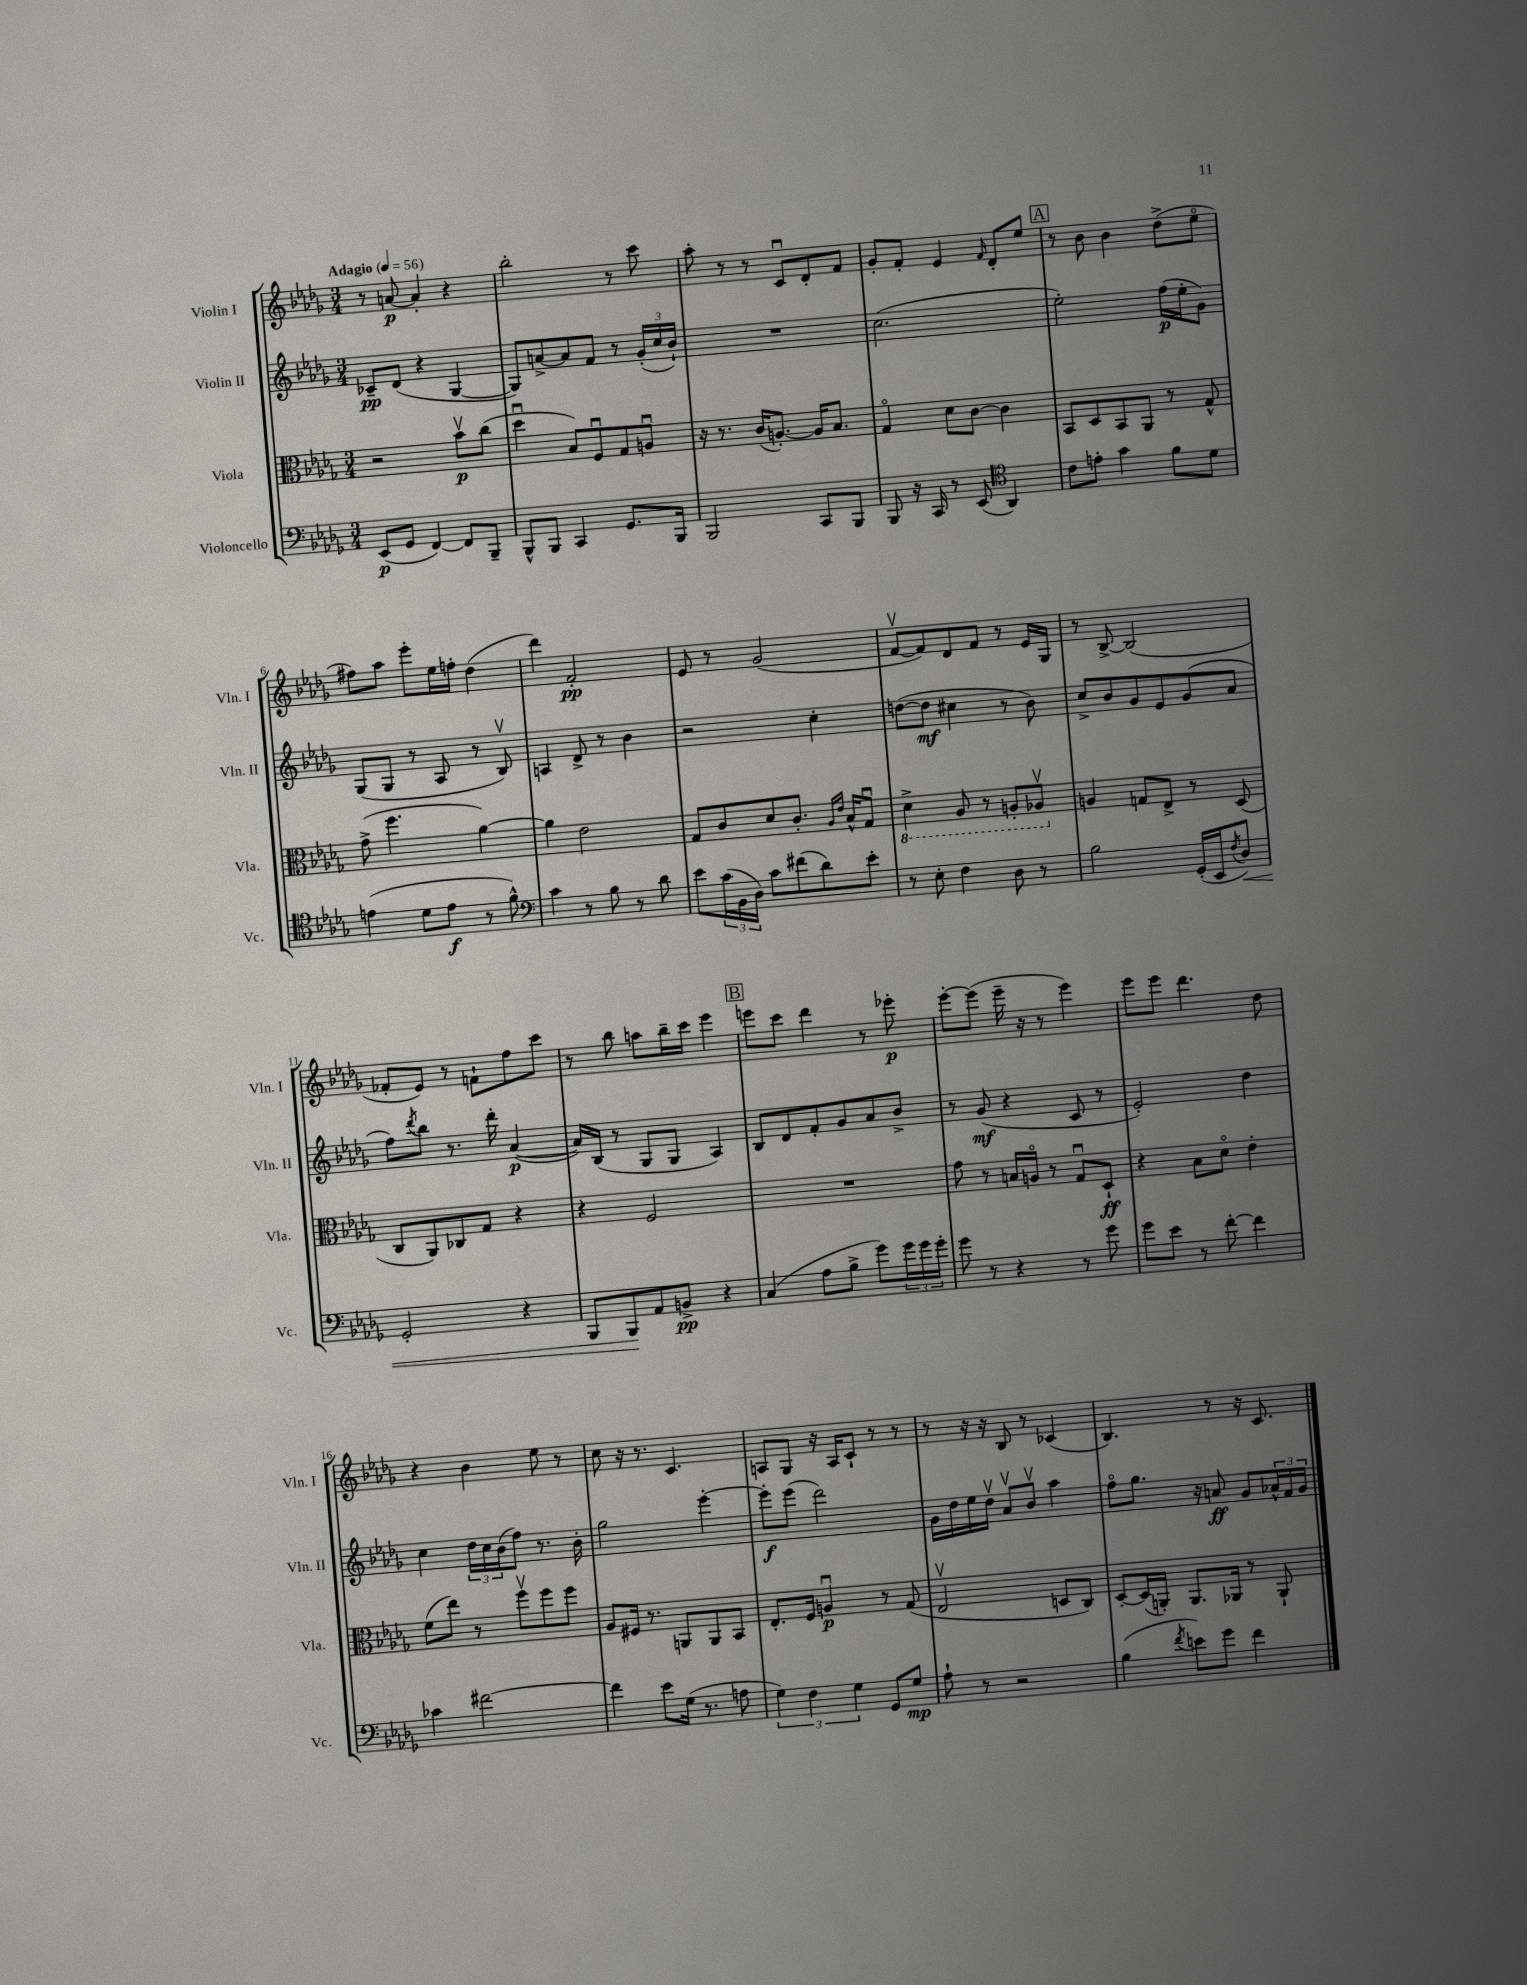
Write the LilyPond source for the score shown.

<<
\new StaffGroup <<
\new Staff = "s0" \with { instrumentName = "Violin I" shortInstrumentName = "Vln. I" } {
    \clef treble \key des \major \numericTimeSignature \time 3/4 \tempo "Adagio" 4 = 56
    r8 a'8~\p a'4-. r4 |
    bes''2-. r8 c'''8 |
    aes''8-. r8 r8 c'8\downbow des'8-. f'8 |
    ges'8-. f'8-. ees'4 \grace { f'16 } des'8-. ees''8 |
    \mark \markup { \box "A" } r8 bes'8 bes'4 des''8->( ees''8\flageolet |
    fis''8) aes''8 ees'''8-. ees''16 f''16-. des''4( |
    des'''4) f'2-.\pp |
    ees'8 r8 ges'2( |
    f'8~\upbow f'8) des'8 f'8 r8 ees'16 ges16 |
    r8 bes8~-> bes2( |
    fes'8-. ees'8) r8 f'8-! f''8 c'''8 |
    r8 bes''8 a''8 bes''16-- c'''16 ees'''4 |
    \mark \markup { \box "B" } e'''8 c'''8 des'''4 r8 ees'''8-.\p |
    ees'''8~-. ees'''8( ees'''16-- r16 r8 ees'''4) |
    ees'''8 ees'''8 des'''4. des''8 |
    r4 bes'4 ees''8 r8 |
    c''8 r16 r8. c'4. |
    a8 ges8 r16 a16 c'8-! r8 r8 |
    r8 r16 r16 bes8 r8 ces'4( |
    bes4.) r8 r16 c'8. \bar "|." |
}
\new Staff = "s1" \with { instrumentName = "Violin II" shortInstrumentName = "Vln. II" } {
    \clef treble \key des \major \numericTimeSignature \time 3/4
    ces'8--\pp des'8( r4 ges4~ |
    ges8) a'8~-> a'8 f'8 r8 \tuplet 3/2 { ges'16-.( c''16 bes'16-!) } |
    R2. |
    c''2.( |
    \mark \markup { \box "A" } ees''2-.) f''16\p( ees''16-. ges'8) |
    ges8( ges8 r8 aes8 r8 bes8\upbow) |
    a4 des'8-> r8 bes'4 |
    r2 c''4-. |
    d''8~( d''8\mf cis''4 r8 bes'8) |
    c''8-> bes'8 ges'8 ees'8 ges'8( aes'8 |
    f''8) \acciaccatura { des'''8 } bes''8 r8. des'''16-. aes'4~\p( |
    aes'16) bes16( r8 ges8 ges8 aes4) |
    \mark \markup { \box "B" } bes8 des'8 f'8-. ges'8 aes'8 bes'8-> |
    r8 ges'8\mf( r4 c'8 r8 |
    ees'2-.) des''4 |
    c''4 \tuplet 3/2 { des''16 c''16 bes'16( } f''8) r8. bes'16-. |
    ges''2 ees'''4~-. |
    ees'''8-.\f ees'''8( des'''2) |
    ges'16 des''16 ees''16 des''16\upbow aes'8\upbow bes'8\upbow aes''4 |
    f''8\flageolet ges''8. r16 a'8\ff ges'8 \tuplet 3/2 { aes'16-^ f'16 ges'16 } \bar "|." |
}
\new Staff = "s2" \with { instrumentName = "Viola" shortInstrumentName = "Vla." } {
    \clef alto \key des \major \numericTimeSignature \time 3/4
    r2 bes'8\upbow\p c''8( |
    des''4\downbow bes8) f8\downbow ges8 a8\downbow |
    r16 r8. c'16( a8.~-.) a16 bes8. |
    ges4\flageolet des'8 c'8~ c'4 |
    \mark \markup { \box "A" } bes,8 des8 bes,8 aes,8 r8 ges8-^ |
    ges'8->( f''4. aes'4~) |
    aes'4 ees'2 |
    ges8 c'8 des'8 c'8.-. \grace { aes16 ees'16 } bes16-^ ges8\downbow |
    \ottava #-1 des4-> aes,8 r8 a,8-. aes,8\upbow \ottava #0 |
    a4 g8 ees8-> r8 des8( |
    c8 aes,8) ces8 ges8 r4 |
    r4 f2 |
    \mark \markup { \box "B" } R2. |
    ges'8 r8 b16 a16\flageolet r8 ges8\downbow des8-!\ff |
    r4 bes8 des'8\flageolet ees'4-. |
    f'8( ees''8) r8 f''8\upbow f''8 f''8 |
    aes8 fis16 r8. a,8 a,8 bes,8 |
    ees8.-. f16 a4\downbow\p r8 ges8( |
    ees2\upbow d8 c8) |
    des8~-. des16( a,16-.) a,8. aes,16 r8 aes,8-! \bar "|." |
}
\new Staff = "s3" \with { instrumentName = "Violoncello" shortInstrumentName = "Vc." } {
    \clef bass \key des \major \numericTimeSignature \time 3/4
    ees,8\p( ges,8 f,4~) f,8 bes,,8-- |
    bes,,8-^ bes,,8 c,4 ges,8. bes,,16 |
    bes,,2 c,8 bes,,8 |
    bes,,8 r16 c,16 r8 ees,8( \clef tenor aes,4) |
    \mark \markup { \box "A" } c'8 e'8-. ges'4 f'8 des'8 |
    e'4( des'8 e'8\f r8 f'8-^) |
    \clef bass c'4 r8 bes8 r8 des'8 |
    ees'8 \tuplet 3/2 { c'16( bes,16 des16) } c'8 fis'8( des'8) ees'8-. |
    r8 ees8-. f4 des8 r8 |
    bes2 ges,16-.( ees,16 \acciaccatura { f8 } des8\<) |
    ges,2-. r4 |
    bes,,8 bes,,8\! aes,8 b,8->\pp r4 |
    \mark \markup { \box "B" } c4( aes8 bes8-> ges'8) \tuplet 3/2 { ges'16 ges'16 ges'16-. } |
    ges'8 r8 r4 r8 ges'8 |
    ges'8 ees'8 r8 f'8~-. f'4 |
    ces'4 fis'2~ |
    fis'4 ees'8 ges16( r8. a8 |
    \tuplet 3/2 { ges4) f4 ges4 } ges,8 ges8\mp |
    aes8-! r8 r2 |
    bes4( \acciaccatura { f'8 } e'8) ges'8 f'4 \bar "|." |
}
>>
>>
